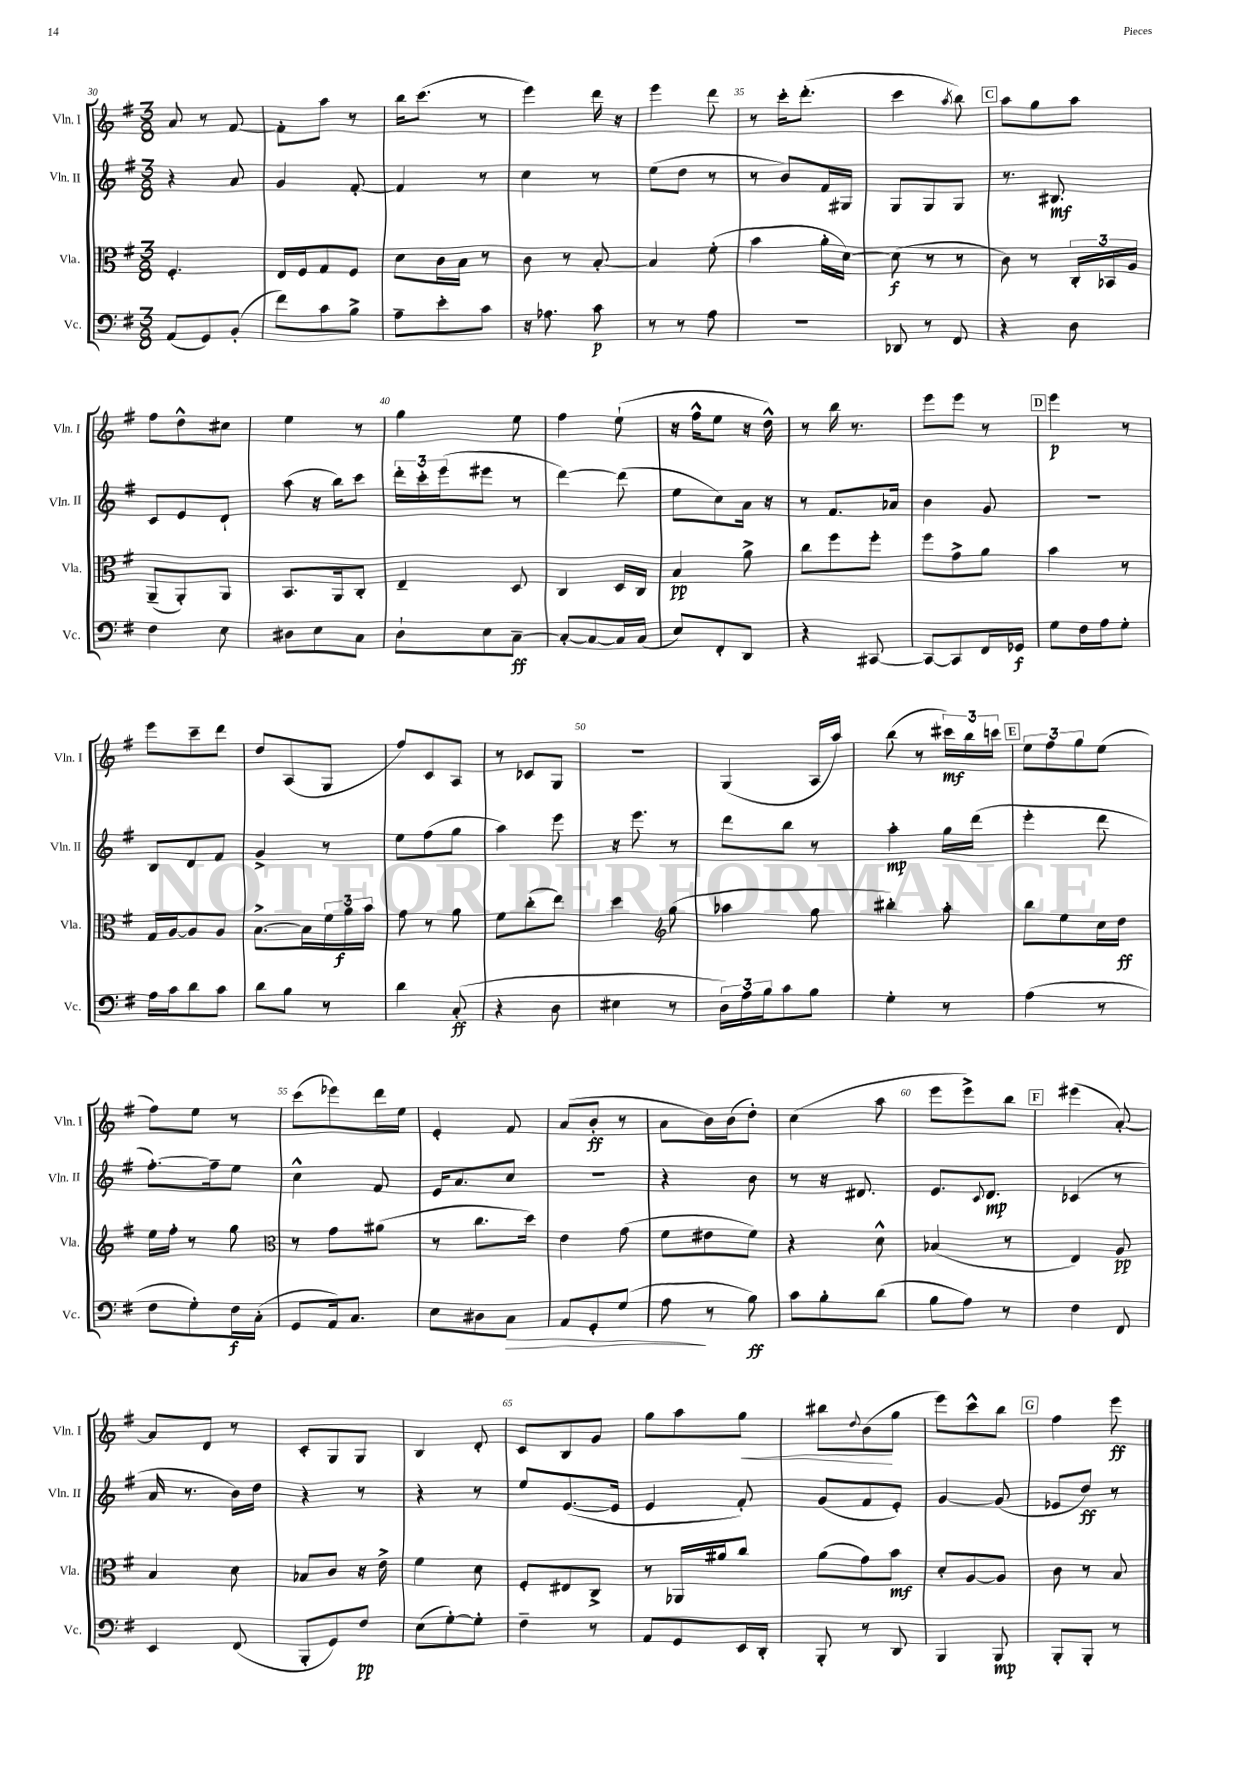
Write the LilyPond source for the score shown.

<<
\new StaffGroup <<
\new Staff = "s0" \with { instrumentName = "Vln. I" shortInstrumentName = "Vln. I" } {
    \clef treble \key g \major \numericTimeSignature \time 3/8
    a'8 r8 fis'8~ |
    fis'8-. a''8 r8 |
    b''16 c'''8.( r8 |
    e'''4) d'''16 r16 |
    e'''4 d'''8 |
    r8 c'''16-. d'''8.-.( |
    c'''4 \acciaccatura { a''8 } b''8) |
    \mark \markup { \box "C" } a''8 g''8 a''8 |
    fis''8 d''8-^ cis''8 |
    e''4 r8 |
    g''4 e''8 |
    fis''4 e''8-!( |
    r16 fis''16-^ e''8 r16 d''16-^) |
    r8 b''16 r8. |
    e'''8 e'''8 r8 |
    \mark \markup { \box "D" } e'''4\p r8 |
    e'''8 c'''8-- d'''8 |
    d''8 a8( g8 |
    fis''8) c'8 a8 |
    r8 ces'8 g8 |
    R4. |
    g4( a16 a''16) |
    b''8( r8 \tuplet 3/2 { cis'''16\mf) b''16 c'''16 } |
    \mark \markup { \box "E" } \tuplet 3/2 { e''8 fis''8 g''8 } e''8( |
    fis''8) e''8 r8 |
    c'''8( ees'''8) d'''16 e''16 |
    e'4-. fis'8 |
    a'8( b'8-.\ff r8 |
    a'8 b'16) b'16( d''8-.) |
    c''4( a''8 |
    e'''8 e'''8->) b''8 |
    \mark \markup { \box "F" } eis'''4( a'8~-.) |
    a'8 d'8 r8 |
    c'8-. g8 g8 |
    b4 d'8-. |
    c'8 b8 g'8 |
    g''8 a''8 g''8\< |
    bis''8 \appoggiatura { d''8 } b'8\!( g''8 |
    e'''8) c'''8-^ b''8 |
    \mark \markup { \box "G" } fis''4 e'''8\ff \bar "|." |
}
\new Staff = "s1" \with { instrumentName = "Vln. II" shortInstrumentName = "Vln. II" } {
    \clef treble \key g \major \numericTimeSignature \time 3/8
    r4 a'8 |
    g'4 fis'8~-. |
    fis'4 r8 |
    c''4 r8 |
    e''8( d''8 r8 |
    r8 b'8) fis'16 gis16 |
    g8 g8 g8 |
    \mark \markup { \box "C" } r8. bis8.\mf |
    c'8 e'8 d'8-! |
    a''8( r16 b''16) c'''8 |
    \tuplet 3/2 { d'''16-. c'''16-. e'''16( } eis'''8 r8 |
    d'''4~) d'''8( |
    e''8 c''8) a'16 r16 |
    r8 fis'8. aes'16 |
    b'4 g'8 |
    \mark \markup { \box "D" } R4. |
    b8 d'8 fis'8 |
    g'4-> r8 |
    e''8 fis''8( g''8 |
    a''4) e'''8 |
    r16 e'''8. r8 |
    d'''8 b''8 r8 |
    a''4-.\mp g''16 d'''16( |
    \mark \markup { \box "E" } e'''4-. d'''8 |
    fis''8.~-.) fis''16-- e''8 |
    c''4-^ fis'8 |
    e'16 a'8. c''8 |
    R4. |
    r4 b'8 |
    r8 r16 dis'8. |
    e'8. \appoggiatura { c'8 } d'8.\mp |
    \mark \markup { \box "F" } ces'4( r8 |
    a'16 r8. b'16) d''16 |
    r4 r8 |
    r4 r8 |
    e''8 e'8.~( e'16 |
    e'4 fis'8-.) |
    g'8( fis'8 e'8-.) |
    g'4~ g'8( |
    \mark \markup { \box "G" } ees'8 d''8\ff) r8 \bar "|." |
}
\new Staff = "s2" \with { instrumentName = "Vla." shortInstrumentName = "Vla." } {
    \clef alto \key g \major \numericTimeSignature \time 3/8
    fis4.-. |
    e16 fis16 g8 fis8 |
    d'8 c'16 b16 r8 |
    c'8 r8 b8~-. |
    b4 fis'8-.( |
    b'4 a'16-. d'16~) |
    d'8\f( r8 r8 |
    \mark \markup { \box "C" } c'8) r8 \tuplet 3/2 { c16-. bes,16 a16 } |
    a,8--( a,8-.) a,8 |
    b,8. a,16 c8-. |
    e4-- d8 |
    c4 d16 c16 |
    b4\pp a'8-> |
    c''8 fis''8 fis''8-. |
    fis''8 g'8-> a'8 |
    \mark \markup { \box "D" } b'4 r8 |
    g16 a16~ a8 a8 |
    b8.~-> b16 \tuplet 3/2 { fis'16 a'16\f b'16 } |
    g'8 r8 a'8 |
    fis'8 c''8-.( e''8) |
    d''4 \clef treble g''8( |
    aes''4 g''8 |
    bis''4-.) a''8-. |
    \mark \markup { \box "E" } b''8 e''8 c''16 d''16\ff |
    e''16 fis''16-. r8 g''8 |
    \clef alto r8 g'8 ais'8( |
    r8 c''8. d''16) |
    e'4 g'8( |
    fis'8 eis'8 fis'8) |
    r4 d'8-^ |
    bes4( r8 |
    \mark \markup { \box "F" } e4) a8\pp |
    b4 d'8 |
    bes8 c'8 r16 e'16-> |
    fis'4 d'8 |
    fis8-. eis8 c8-> |
    r8 aes,16 ais'16 c''8 |
    a'8( g'8) b'8\mf |
    d'8-. a8~ a8 |
    \mark \markup { \box "G" } c'8 r8 b8 \bar "|." |
}
\new Staff = "s3" \with { instrumentName = "Vc." shortInstrumentName = "Vc." } {
    \clef bass \key g \major \numericTimeSignature \time 3/8
    a,8( g,8) b,8-.( |
    fis'8) c'8 b8-> |
    a8-- e'8-. c'8 |
    r16 aes8. c'8\p |
    r8 r8 a8 |
    R4. |
    des,8 r8 fis,8 |
    \mark \markup { \box "C" } r4 d8 |
    fis4 e8 |
    dis8 e8 c8 |
    d8-! e8 c8~--\ff |
    c8~-. c8~ c16 c16( |
    e8) fis,8-. d,8 |
    r4 cis,8~ |
    cis,8~ cis,8 fis,16 ges,16\f |
    \mark \markup { \box "D" } g8 fis16 a16 g8-. |
    a16 c'16 d'8 c'8 |
    d'8 b8 r8 |
    d'4 c8-.\ff( |
    r4 d8 |
    eis4 r8 |
    \tuplet 3/2 { d16) a16 b16 } c'8 b8 |
    g4-. r8 |
    \mark \markup { \box "E" } a4( r8 |
    fis8 g8-.) fis16\f c16-.( |
    g,8 a,16) c8. |
    e8 dis8 c8\> |
    a,8 g,8-. g8( |
    a8\! r8 b8\ff) |
    c'8 b8-. d'8( |
    b8 a8) r8 |
    \mark \markup { \box "F" } fis4 fis,8 |
    e,4 fis,8( |
    b,,8-. g,8) fis8\pp |
    e8( g8~-.) g8-. |
    fis4-- r8 |
    a,8 g,8 e,16 d,16-. |
    b,,8-. r8 d,8 |
    b,,4 b,,8\mp |
    \mark \markup { \box "G" } b,,8-. b,,8-. r8 \bar "|." |
}
>>
>>
\layout { \context { \Score currentBarNumber = #30 \override BarNumber.break-visibility = ##(#f #t #t) barNumberVisibility = #(every-nth-bar-number-visible 5) } }
